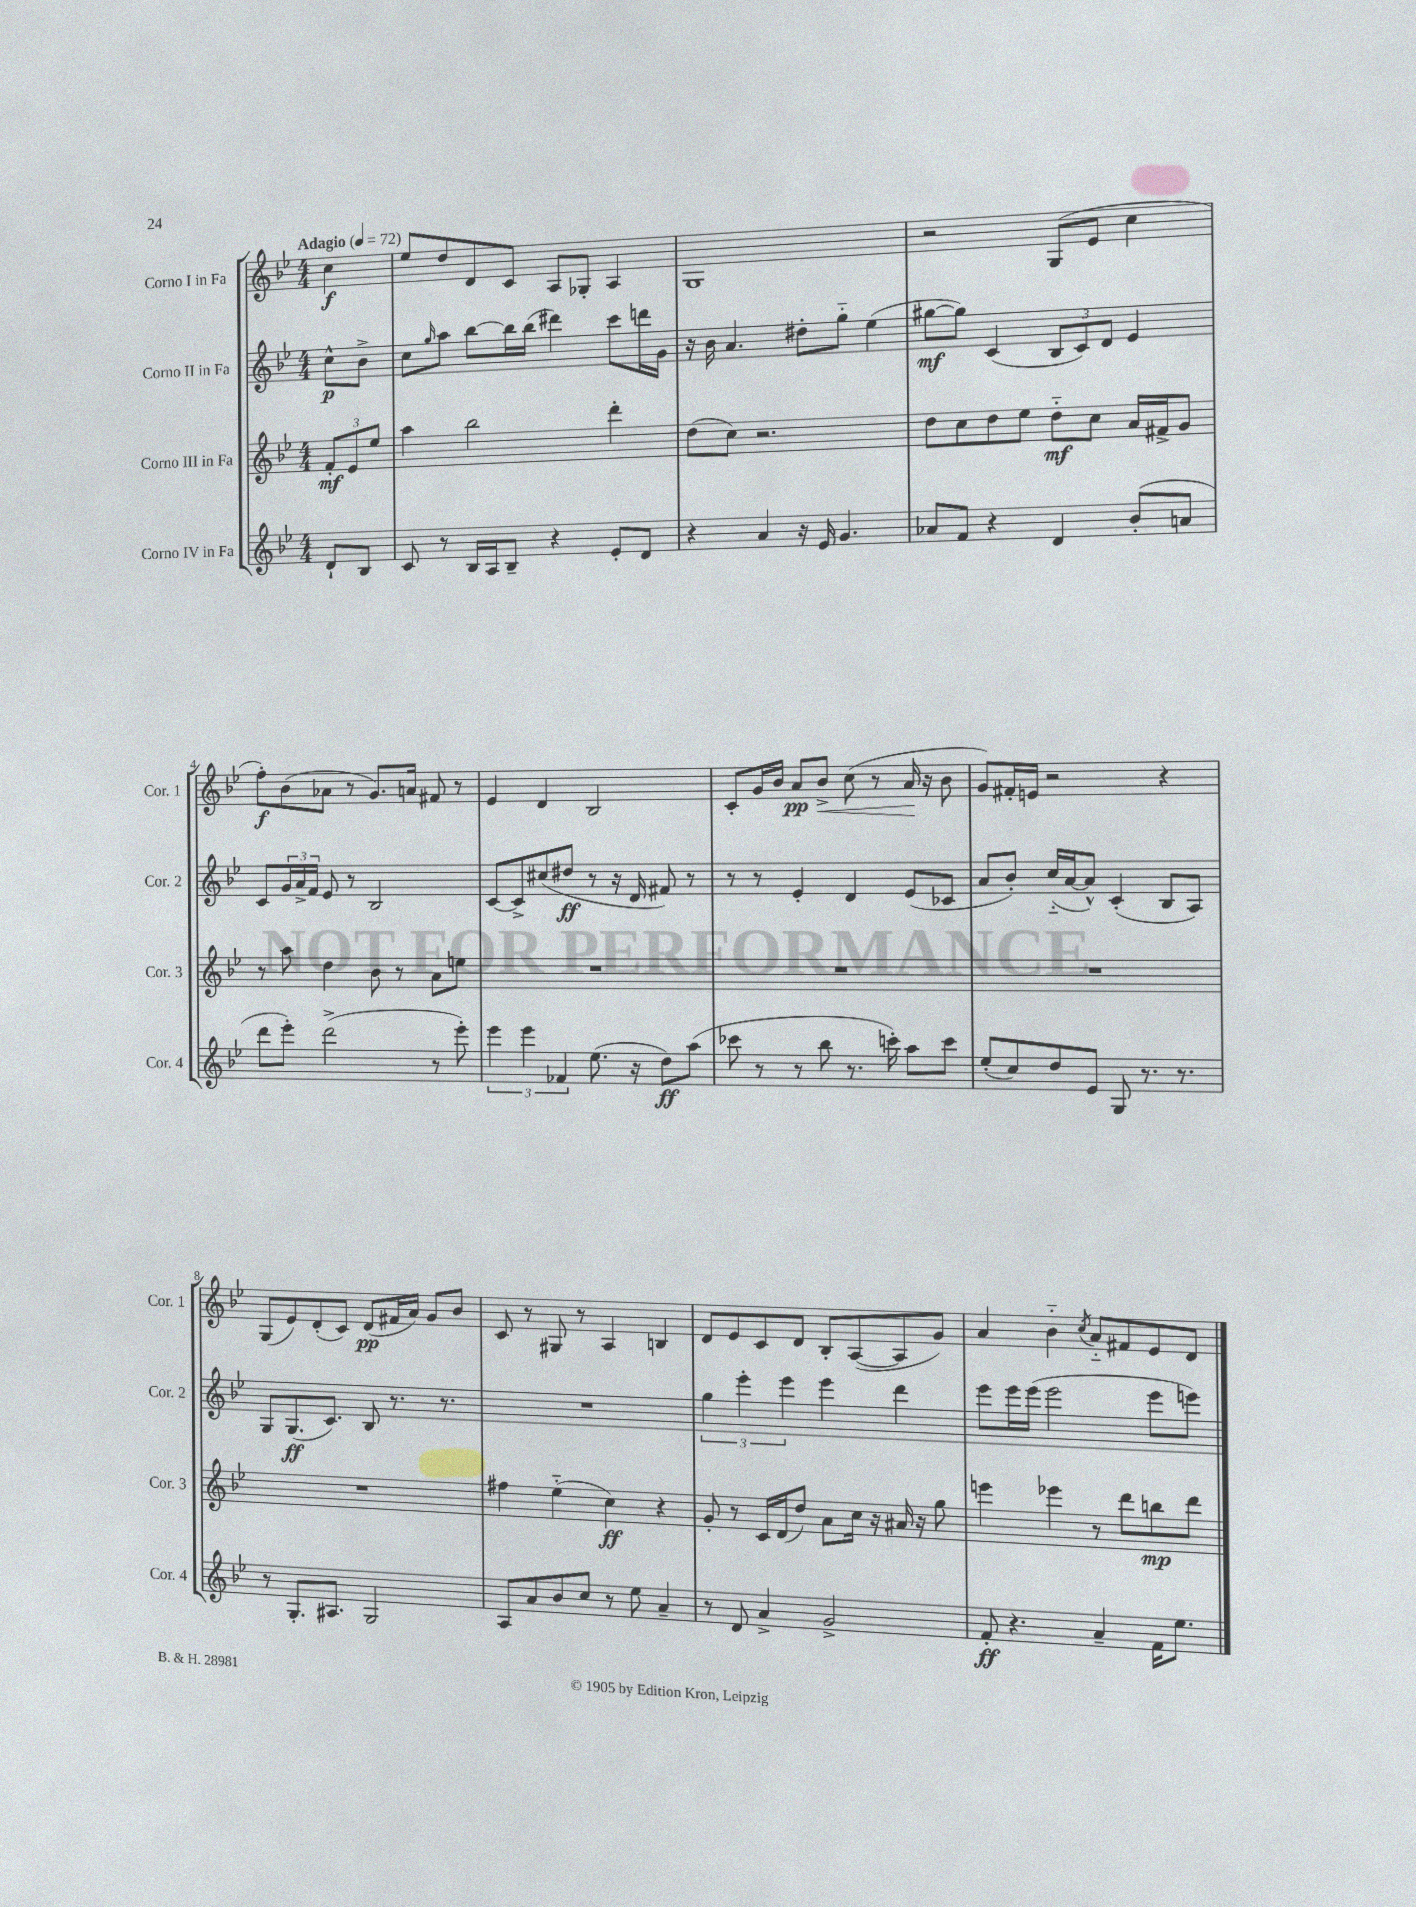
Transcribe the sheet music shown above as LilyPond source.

<<
\new StaffGroup <<
\new Staff = "s0" \with { instrumentName = "Corno I in Fa" shortInstrumentName = "Cor. 1" } {
    \clef treble \key bes \major \numericTimeSignature \time 4/4 \partial 4 \tempo "Adagio" 4 = 72
    c''4\f |
    ees''8 d''8 d'8 c'8 a8 ges8-. a4 |
    g1 |
    r2 g8( ees'8 c''4 |
    f''8-.\f) bes'8( aes'8 r8 g'8.) a'16 fis'8 r8 |
    ees'4 d'4 bes2 |
    c'8-. g'16 bes'16 a'8\pp bes'8->\< c''8( r8 a'16\! r16 bes'8 |
    g'8) fis'16-. e'16 r2 r4 |
    g8( ees'8) d'8-.( c'8) d'8\pp( fis'16 a'16) g'8 bes'8 |
    c'8 r8 gis8 r8 a4 b4 |
    d'8 ees'8 c'8 d'8 bes8-. a8~( a8 g'8) |
    a'4 bes'4-_ \acciaccatura { c''8 } a'8-_ fis'8 ees'8 d'8 \bar "|." |
}
\new Staff = "s1" \with { instrumentName = "Corno II in Fa" shortInstrumentName = "Cor. 2" } {
    \clef treble \key bes \major \numericTimeSignature \time 4/4 \partial 4
    c''8-^\p bes'8-> |
    c''8 \grace { g''16 } a''8 bes''8~ bes''16 bes''16( dis'''4) c'''8 d'''16 g'16 |
    r16 bes'16 a'4. dis''8-. g''8-_ ees''4( |
    gis''8~\mf gis''8) c'4( \tuplet 3/2 { bes8 c'8) d'8 } ees'4 |
    c'8 \tuplet 3/2 { g'16 a'16-> f'16 } ees'8 r8 bes2 |
    c'8~ c'8-> cis''8( dis''8\ff r8 r16 d'16 fis'8) r8 |
    r8 r8 ees'4-. d'4 ees'8( ces'8 |
    a'8 bes'8-.) c''16-_( a'16~ a'8-^) c'4-.( bes8 a8) |
    g8 g8.\ff( c'8.) bes8 r8. r8. |
    R1 |
    \tuplet 3/2 { g''4 ees'''4-. ees'''4 } ees'''4 d'''4 |
    ees'''8 ees'''16 ees'''16( ees'''2 ees'''8 e'''8) \bar "|." |
}
\new Staff = "s2" \with { instrumentName = "Corno III in Fa" shortInstrumentName = "Cor. 3" } {
    \clef treble \key bes \major \numericTimeSignature \time 4/4 \partial 4
    \tuplet 3/2 { f'8-.\mf ees'8 ees''8 } |
    a''4 bes''2 d'''4-. |
    d''8( c''8) r2. |
    d''8 c''8 d''8 ees''8 d''8-_\mf c''8 a'16 fis'16-> g'8 |
    r8 a''8 d''4 bes'8 r8 a'8 e''8 |
    R1 |
    R1 |
    R1 |
    R1 |
    fis''4 ees''4-_( c''4\ff) r4 |
    g'8-. r8 c'16 d'16( d''8) a'8 c''16 r16 ais'16 r16 g''8 |
    e'''4 ees'''4 r8 d'''8 b''8\mp d'''8 \bar "|." |
}
\new Staff = "s3" \with { instrumentName = "Corno IV in Fa" shortInstrumentName = "Cor. 4" } {
    \clef treble \key bes \major \numericTimeSignature \time 4/4 \partial 4
    d'8-! bes8 |
    c'8 r8 bes16 a16 bes8-- r4 ees'8-. d'8 |
    r4 a'4 r16 ees'16 g'4. |
    aes'8 f'8 r4 d'4 bes'8-.( a'8 |
    d'''8 ees'''8-.) d'''2->( r8 ees'''8-.) |
    \tuplet 3/2 { ees'''4 ees'''4 fes'4 } ees''8.( r16 d''8\ff) a''8( |
    ces'''8 r8 r8 bes''8 r8. c'''16-.) a''8 c'''8 |
    ees''8-.( c''8) d''8 ees'8 g8 r8. r8. |
    r8 g8.-. ais8. g2 |
    a8 a'8 bes'8 c''8 r8 ees''8 a'4-- |
    r8 d'8 a'4-> g'2-> |
    f'8-.\ff r4. a'4-- f'16 ees''8. \bar "|." |
}
>>
>>
